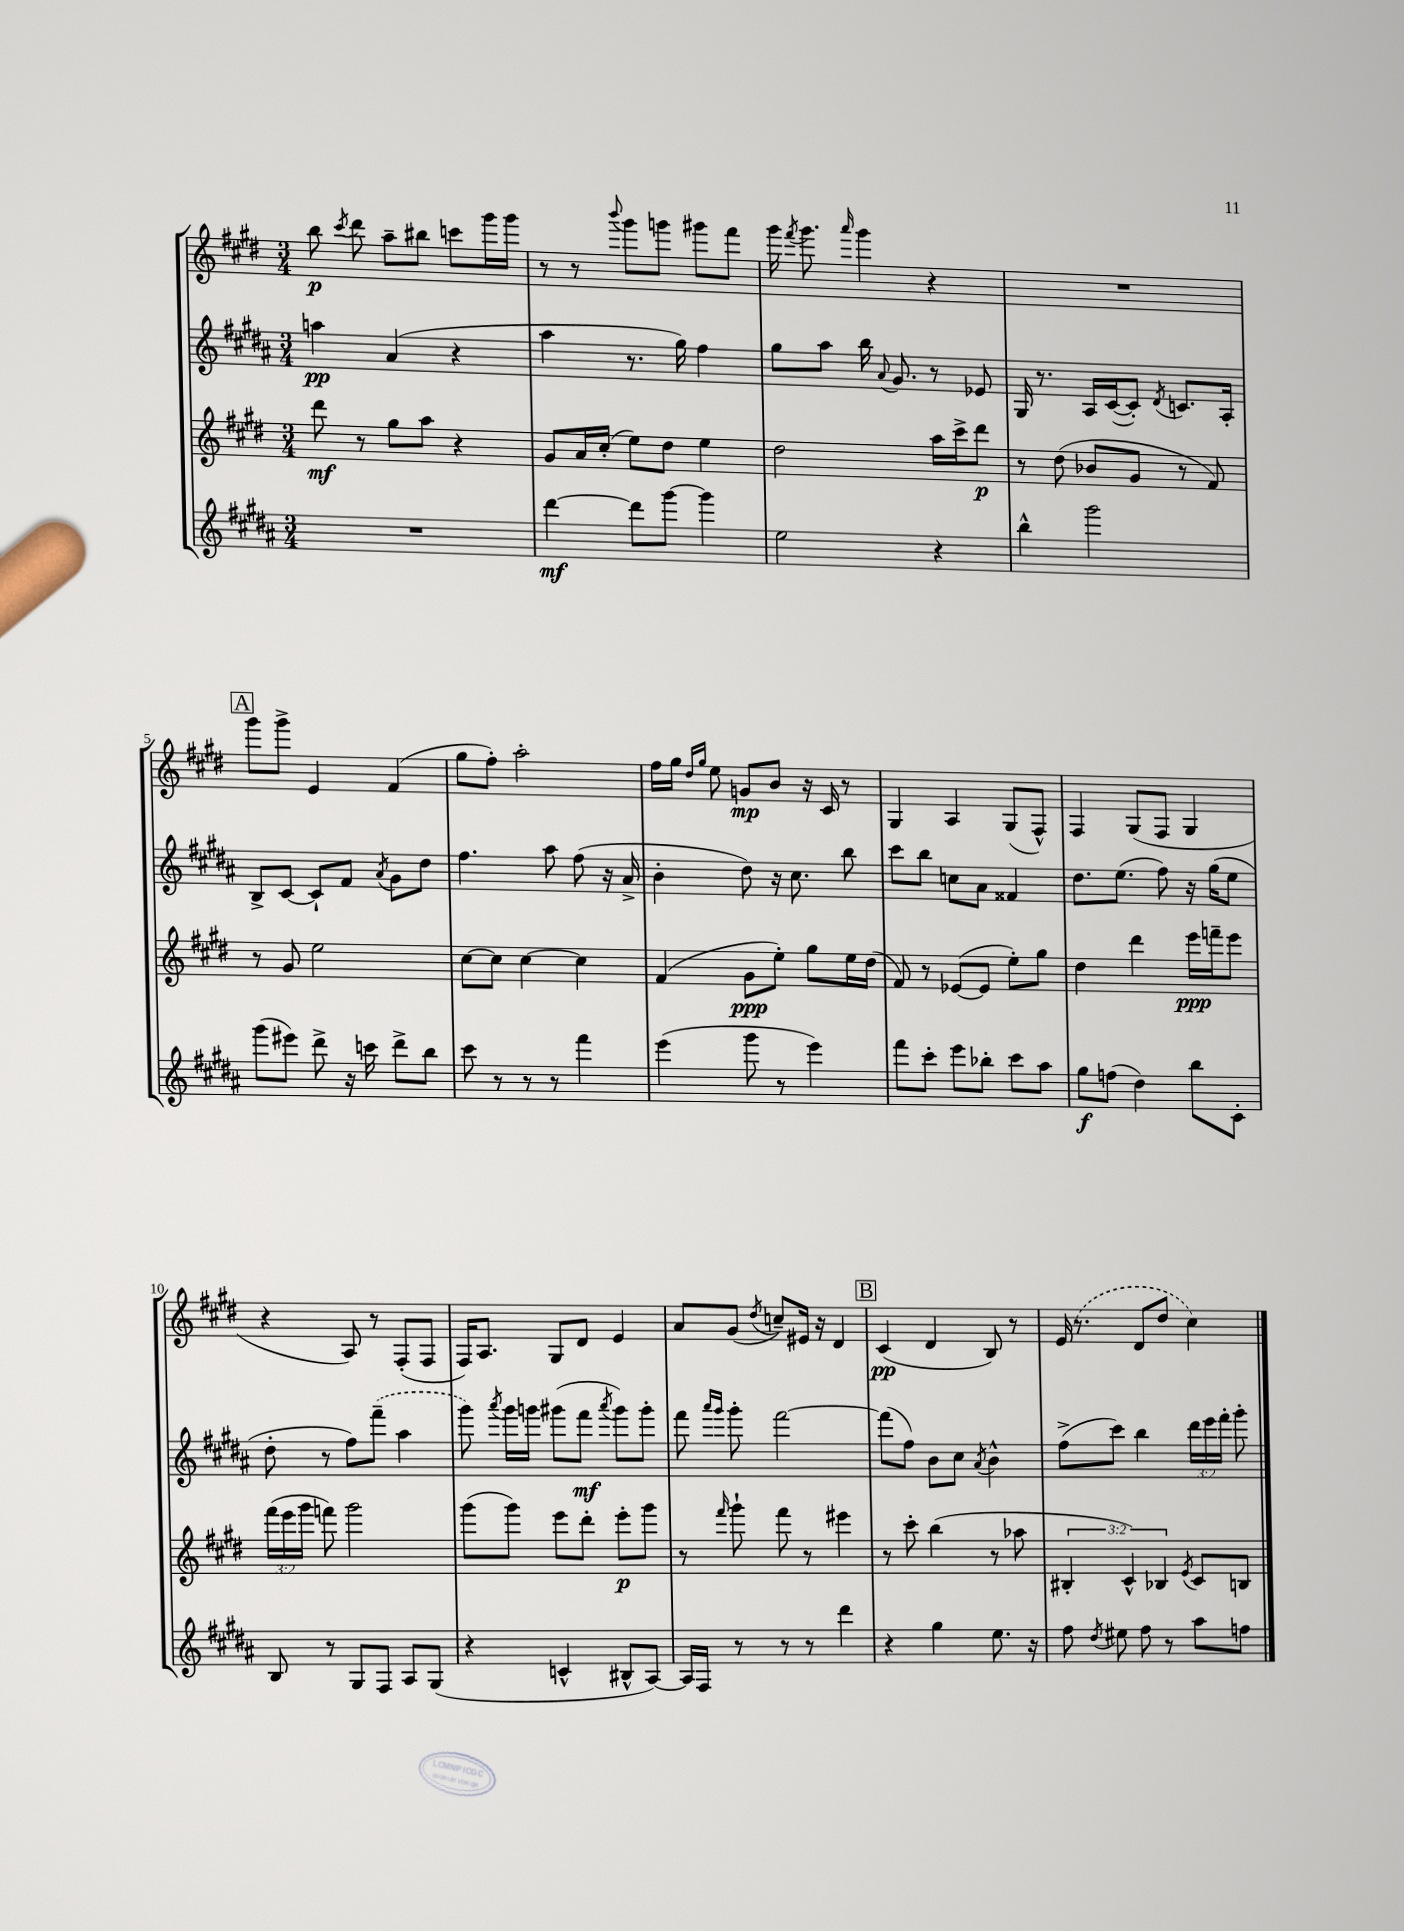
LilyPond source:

<<
\new StaffGroup <<
\new Staff = "s0" {
    \clef treble \key e \major \numericTimeSignature \time 3/4
    \autoBeamOff b''8\p \acciaccatura { cis'''8 } dis'''8 a''8[-- bis''8] c'''8[ gis'''16 gis'''16] |
    r8 r8 \appoggiatura { b'''8 } gis'''8[ g'''8] gis'''8[ fis'''8] |
    gis'''16 \acciaccatura { fis'''8 } gis'''8. \grace { a'''16 } gis'''4 r4 |
    R2. |
    \mark \markup { \box "A" } gis'''8[ gis'''8]-> e'4 fis'4( |
    gis''8[ fis''8]-.) a''2-. |
    fis''16[ gis''16] \grace { dis''16[ gis''16] } e''8 g'8[\mp b'8] r16 cis'16 r8 |
    gis4 a4 gis8[( fis8]-^) |
    fis4 gis8[( fis8] gis4 |
    r4 a8) r8 fis8[-.( fis8] |
    fis16[) a8.] gis8[ dis'8] e'4 |
    a'8[ gis'8]( \acciaccatura { dis''8 } c''8[--) eis'16] r16 dis'4 |
    \mark \markup { \box "B" } cis'4\pp( dis'4 b8) r8 |
    \once \slurDashed e'16( r8. dis'8[ dis''8] cis''4) \bar "|." |
}
\new Staff = "s1" {
    \clef treble \key b \major \numericTimeSignature \time 3/4 \override Staff.TupletNumber.text = #tuplet-number::calc-fraction-text
    \autoBeamOff a''4\pp ais'4( r4 |
    ais''4 r8. gis''16) fis''4 |
    gis''8[ ais''8] b''16 \appoggiatura { ais'8 } gis'8. r8 ees'8 |
    gis16 r8. ais16[ cis'16~( cis'8]-.) \acciaccatura { dis'8 } c'8.[ ais16]-. |
    \mark \markup { \box "A" } b8[-> cis'8]~ cis'8[-! fis'8] \acciaccatura { ais'8 } gis'8[ dis''8] |
    fis''4. ais''8 fis''8( r16 ais'16-> |
    b'4-. dis''8) r16 cis''8. b''8 |
    cis'''8[ b''8] c''8[ ais'8] fisis'4 |
    dis''8.[ e''8.]( fis''8) r16 gis''16[( e''8] |
    dis''8-. r8 fis''8[) \once \slurDashed fis'''8]--( ais''4 |
    gis'''8) \acciaccatura { ais'''8 } gis'''16[ g'''16] gis'''8[( fis'''8]\mf \acciaccatura { ais'''8 } gis'''8[) gis'''8]-. |
    fis'''8 \grace { ais'''16[ gis'''16] } gis'''8-. fis'''2~ |
    \mark \markup { \box "B" } fis'''8[( fis''8]) b'8[ cis''8] \acciaccatura { ais'8 } b'4-^ |
    fis''8[->( cis'''8]) b''4 \tuplet 3/2 { dis'''16[ e'''16 fis'''16]-. } gis'''8-. \bar "|." |
}
\new Staff = "s2" {
    \clef treble \key e \major \numericTimeSignature \time 3/4 \override Staff.TupletNumber.text = #tuplet-number::calc-fraction-text
    \autoBeamOff dis'''8\mf r8 gis''8[ a''8] r4 |
    gis'8[ a'16 cis''16]-.( e''8[) dis''8] e''4 |
    dis''2 a''16[ cis'''16-> dis'''8]\p |
    r8 dis''8( bes'8[ gis'8] r8 fis'8) |
    \mark \markup { \box "A" } r8 gis'8 e''2 |
    cis''8[~ cis''8] cis''4~ cis''4 |
    fis'4( gis'8[\ppp e''8]-.) gis''8[ e''16 dis''16]( |
    fis'8) r8 ees'8[~( ees'8] e''8[-.) gis''8] |
    dis''4 dis'''4 e'''16[\ppp f'''16-- e'''8] |
    \tuplet 3/2 { fis'''16[( e'''16 gis'''16] } f'''8) gis'''2 |
    gis'''8[( gis'''8]) e'''8[ dis'''8]-. e'''8[-.\p gis'''8] |
    r8 \grace { fis'''16 } gis'''8-! fis'''8 r8 eis'''4 |
    \mark \markup { \box "B" } r8 cis'''8-. b''4( r8 aes''8 |
    \tuplet 3/2 { bis4-. cis'4-^) bes4 } \acciaccatura { e'8 } cis'8[ b8] \bar "|." |
}
\new Staff = "s3" {
    \clef treble \key b \major \numericTimeSignature \time 3/4
    \autoBeamOff R2. |
    dis'''4~\mf dis'''8[ gis'''8]~ gis'''4 |
    e''2 r4 |
    b''4-^ gis'''2 |
    \mark \markup { \box "A" } gis'''8[( eis'''8]) dis'''8-> r16 c'''16 dis'''8[-> b''8] |
    cis'''8 r8 r8 r8 fis'''4 |
    e'''4( gis'''8 r8 e'''4) |
    fis'''8[ cis'''8]-. e'''8[ bes''8]-. cis'''8[ ais''8] |
    gis''8[\f f''8]( dis''4) b''8[ cis'8]-. |
    b8 r8 gis8[ fis8] ais8[ gis8]( |
    r4 c'4-^ bis8[-^ ais8]~) |
    ais16[ fis16] r8 r8 r8 dis'''4 |
    \mark \markup { \box "B" } r4 gis''4 e''8. r16 |
    fis''8 \acciaccatura { dis''8 } eis''8 fis''8 r8 ais''8[ f''8] \bar "|." |
}
>>
>>
